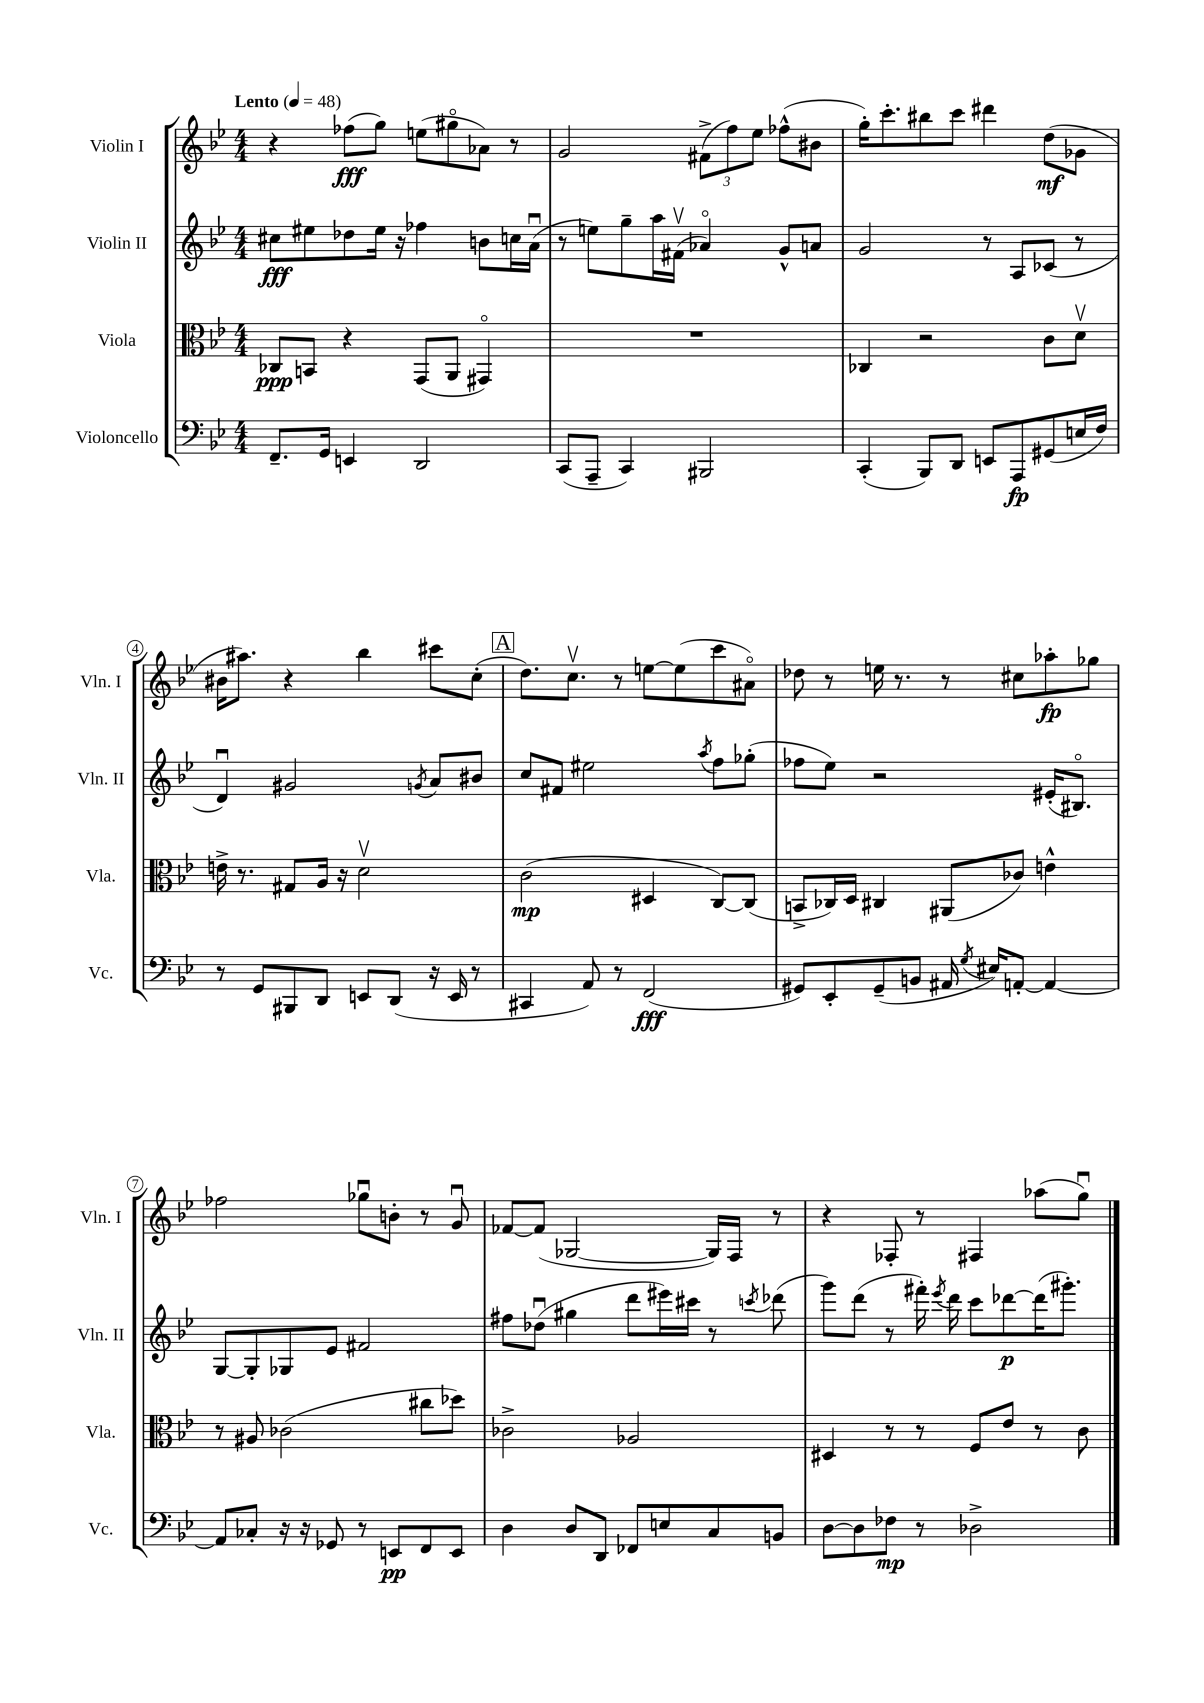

**kern	**kern	**kern	**kern
*staff4	*staff3	*staff2	*staff1
*clefF4	*clefC3	*clefG2	*clefG2
*k[b-e-]	*k[b-e-]	*k[b-e-]	*k[b-e-]
*M4/4	*M4/4	*M4/4	*M4/4
*MM48	*MM48	*MM48	*MM48
8.FF~	8C-	8cc#	4r
.	8BB	8ee#	.
16GG	.	.	.
4EE	4r	8dd-	(8ff-
.	.	16ee#	8gg)
.	.	16r	.
2DD	(8GG	4ff-	(8ee
.	8AA	.	8gg#o
.	4GG#o)	8b	8a-)
.	.	16cc	8r
.	.	(16au	.
=	=	=	=
(8CC	1r	8r	2g
8AAA~	.	8ee)	.
4CC)	.	8gg~	.
.	.	16aa	.
.	.	(16f#v	.
2BBB#	.	4a-o)	(12f#^
.	.	.	12ff)
.	.	.	12ee-
.	.	8g^^	(8ff-^^
.	.	8a	8b#
=	=	=	=
(4CC'	4C-	2g	16gg')
.	.	.	8.ccc'
8BBB-)	2r	.	8bb#
8DD	.	.	8ccc
8EE	.	8r	4ddd#
8AAA	.	8A	.
(8GG#	8c	(8c-	(8dd
16E	8dv	8r	8g-
16F)	.	.	.
=	=	=	=
8r	16e^	4du)	16b#
.	8.r	.	8.aa#)
8GG	.	.	.
8BBB#	8G#	2g#	4r
8DD	16A	.	.
.	16r	.	.
8EE	2dv	.	4bb-
(8DD	.	.	.
.	.	8qg	.
16r	.	8a	8ccc#
16EE	.	.	.
8r	.	8b#	(8cc'
=	=	=	=
4CC#	(2c	8cc	8.dd)
.	.	8f#	.
.	.	.	8.ccv
8AA)	.	2ee#	.
8r	.	.	8r
(2FF	4D#	.	[8ee
.	.	.	(8ee]
.	.	8qaa	.
.	[8C)	8ff	8ccc
.	(8C]	(8gg-'	8a#o)
=	=	=	=
8GG#)	8BB^	8ff-	8dd-
8EE-'	16C-)	8ee-)	8r
.	16D	.	.
(8GG#~	4C#	2r	16ee
.	.	.	8.r
8BB	.	.	.
16AA#	(8AA#	.	8r
8qG	.	.	.
16E#)	.	.	.
[8AA'	8c-)	.	8cc#
4AA_	4e^^	(16e#'	8aa-'
.	.	8.B#o)	.
.	.	.	8gg-
=	=	=	=
8AA]	8r	[8G	2ff-
8C-'	8A#	8G']	.
16r	(2c-	8G-	.
16r	.	.	.
8GG-	.	8e-	.
8r	.	2f#	8gg-u
8EE	.	.	8b'
8FF	8cc#	.	8r
8EE	8dd-)	.	8gu
=	=	=	=
4D	2c-^	8ff#	[8f-
.	.	(8dd-u	(8f-]
8D	.	4gg#	[2G-
8DD	.	.	.
8FF-	2A-	8ddd	.
8E	.	16eee#)	.
.	.	16ccc#	.
8C	.	8r	16G-])
.	.	.	16F
.	.	8qccc	.
8BB	.	(8ddd-	8r
=	=	=	=
[8D	4D#	8ggg)	4r
8D]	.	(8ddd	.
8F-	8r	8r	8F-'
8r	8r	16fff#')	8r
.	.	8qeee-	.
.	.	16ddd	.
2D-^	8F	8ccc	4F#
.	8e-	[8ddd-	.
.	8r	(16ddd-]	(8aa-
.	.	8.ggg#')	.
.	8c	.	8ggu)
==	==	==	==
*-	*-	*-	*-
